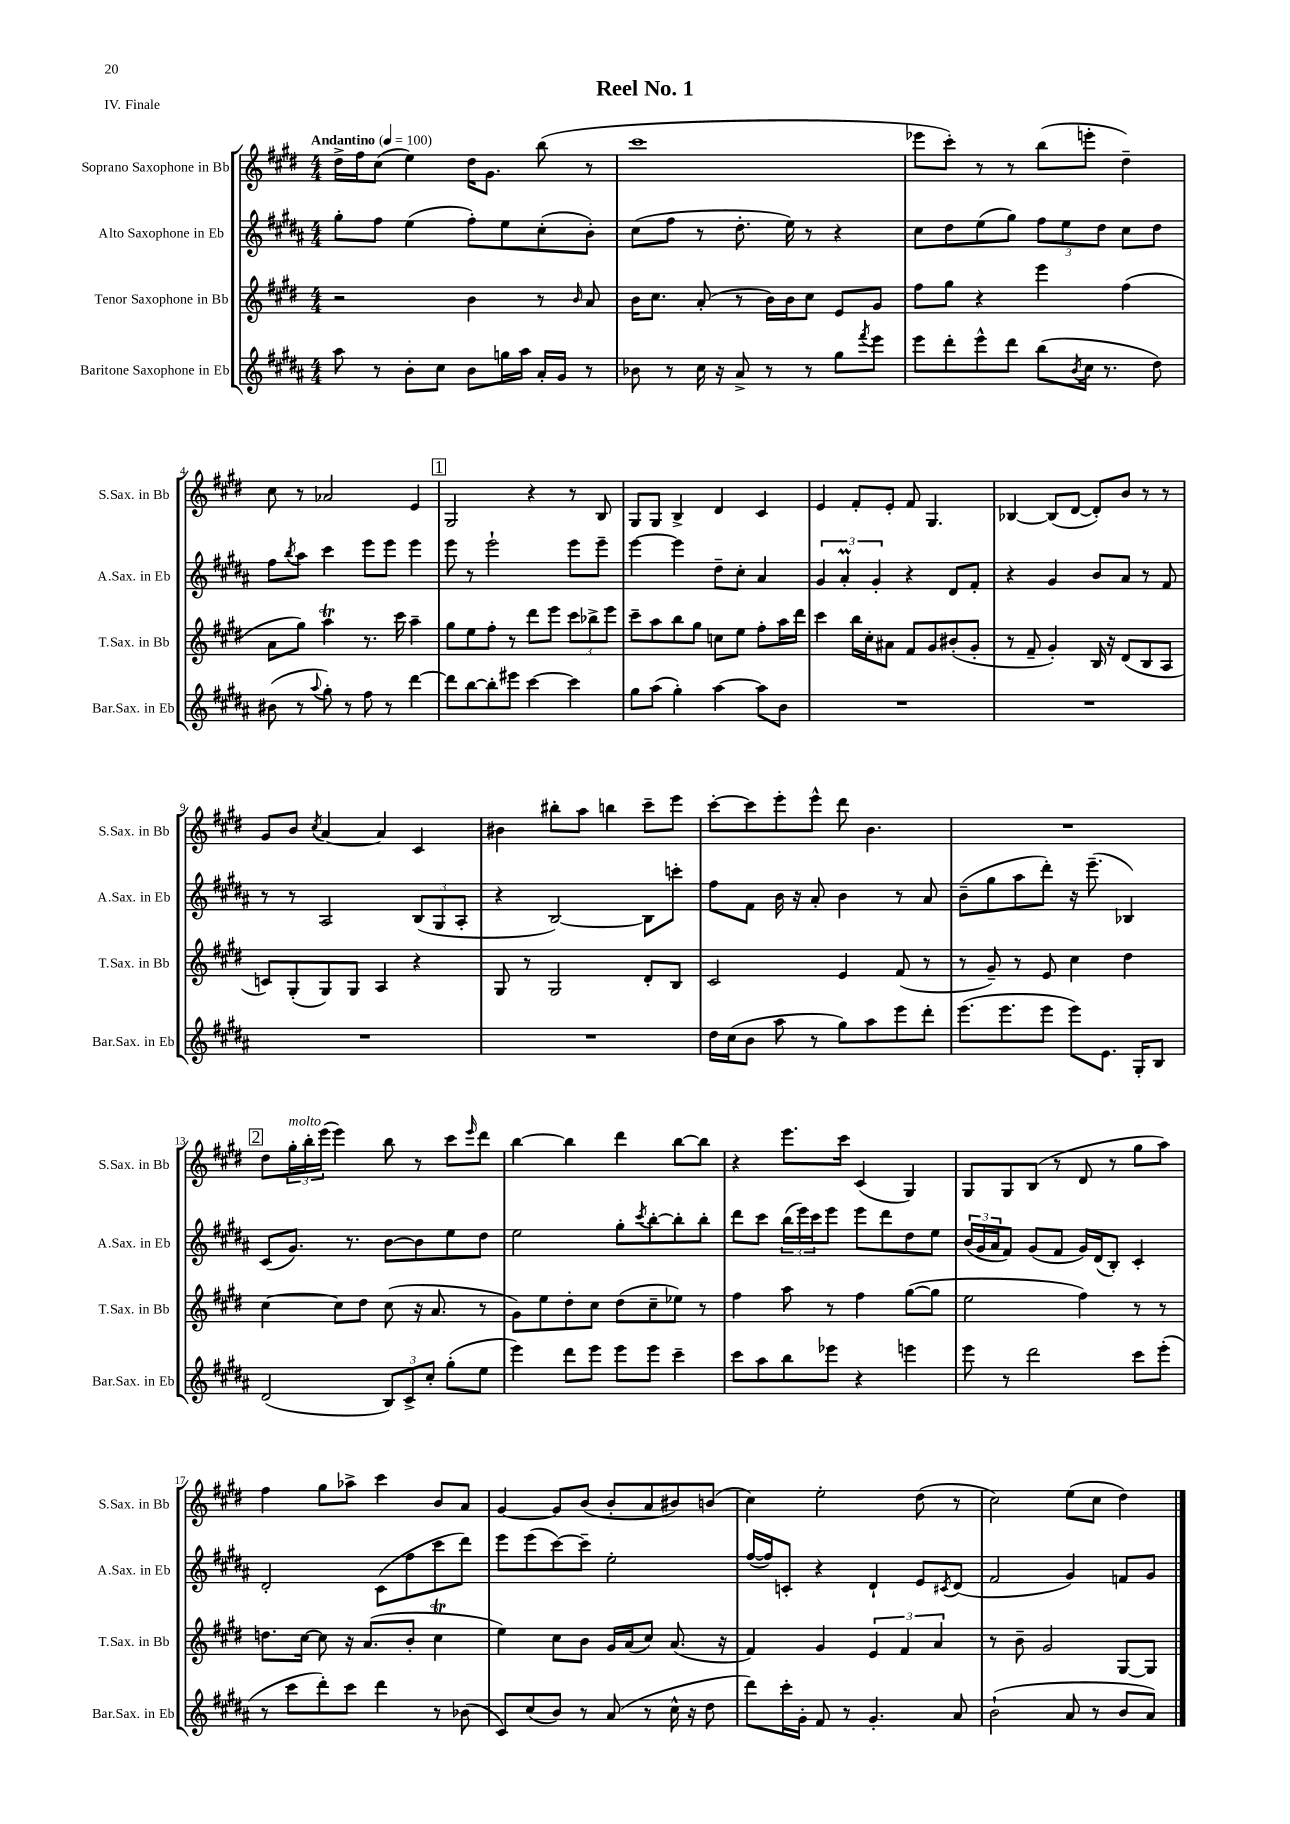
\header { title = "Reel No. 1" piece = "IV. Finale" }
<<
\new StaffGroup <<
\new Staff = "s0" \with { instrumentName = "Soprano Saxophone in Bb" shortInstrumentName = "S.Sax. in Bb" } {
    \clef treble \key e \major \numericTimeSignature \time 4/4 \tempo "Andantino" 4 = 100
    dis''16-> fis''16 cis''8( e''4) dis''16 gis'8. b''8( r8 |
    cis'''1 |
    ees'''8 cis'''8-.) r8 r8 b''8( e'''8-. dis''4--) |
    cis''8 r8 aes'2 e'4 |
    \mark \markup { \box "1" } gis2 r4 r8 b8 |
    gis8 gis8 b4-> dis'4 cis'4 |
    e'4 fis'8-. e'8-. fis'8 gis4. |
    bes4~ bes8( dis'8~ dis'8-.) b'8 r8 r8 |
    gis'8 b'8 \acciaccatura { cis''8 } a'4~ a'4 cis'4 |
    bis'4 bis''8-. a''8 b''4 cis'''8-- e'''8 |
    cis'''8~-. cis'''8 e'''8-. e'''8-^ dis'''8 b'4. |
    R1 |
    \mark \markup { \box "2" } dis''8 \tuplet 3/2 { gis''16-.^\markup { \italic "molto" } b''16-. e'''16( } e'''4) b''8 r8 cis'''8 \grace { e'''16 } dis'''8 |
    b''4~ b''4 dis'''4 b''8~ b''8 |
    r4 e'''8. cis'''16 cis'4( gis4) |
    gis8 gis8 b8( r8 dis'8 r8 gis''8 a''8) |
    fis''4 gis''8 aes''8-> cis'''4 b'8 a'8 |
    gis'4~ gis'8 b'8( b'8-. a'8 bis'8) b'8( |
    cis''4) e''2-. dis''8( r8 |
    cis''2) e''8( cis''8 dis''4) \bar "|." |
}
\new Staff = "s1" \with { instrumentName = "Alto Saxophone in Eb" shortInstrumentName = "A.Sax. in Eb" } {
    \clef treble \key b \major \numericTimeSignature \time 4/4
    gis''8-. fis''8 e''4( fis''8-.) e''8 cis''8-.( b'8-.) |
    cis''8( fis''8 r8 dis''8.-. e''16) r8 r4 |
    cis''8 dis''8 e''8( gis''8) \tuplet 3/2 { fis''8 e''8 dis''8 } cis''8 dis''8 |
    fis''8 \acciaccatura { b''8 } ais''8 cis'''4 e'''8 e'''8 e'''4 |
    \mark \markup { \box "1" } e'''8 r8 e'''2-! e'''8 e'''8-- |
    e'''4~ e'''4 dis''8-- cis''8-. ais'4 |
    \tuplet 3/2 { gis'4 ais'4-.\prall gis'4-. } r4 dis'8 fis'8-. |
    r4 gis'4 b'8 ais'8 r8 fis'8 |
    r8 r8 ais2 \tuplet 3/2 { b8( gis8 ais8-. } |
    r4 b2~) b8 c'''8-. |
    fis''8 fis'8 b'16 r16 ais'8-. b'4 r8 ais'8 |
    b'8--( gis''8 ais''8 dis'''8-.) r16 e'''8.--( bes4) |
    \mark \markup { \box "2" } cis'8( gis'8.) r8. b'8~ b'8 e''8 dis''8 |
    e''2 gis''8-. \acciaccatura { cis'''8 } b''8~-. b''8-. b''8-. |
    dis'''8 cis'''8 \tuplet 3/2 { b''16( e'''16) cis'''16 } e'''8 e'''8 dis'''8 dis''8 e''8 |
    \tuplet 3/2 { b'16( gis'16 ais'16 } fis'8) gis'8( fis'8 gis'16) dis'16( b8-.) cis'4-. |
    dis'2-. cis'8( fis''8 cis'''8 dis'''8) |
    e'''8 e'''8( cis'''8~) cis'''8-- e''2-. |
    fis''16~( fis''16) c'8-. r4 dis'4-! e'8 \acciaccatura { cis'8 } dis'8( |
    fis'2 gis'4) f'8 gis'8 \bar "|." |
}
\new Staff = "s2" \with { instrumentName = "Tenor Saxophone in Bb" shortInstrumentName = "T.Sax. in Bb" } {
    \clef treble \key e \major \numericTimeSignature \time 4/4
    r2 b'4 r8 \grace { b'16 } a'8 |
    b'16 cis''8. a'8-.( r8 b'16) b'16 cis''8 e'8 gis'8 |
    fis''8 gis''8 r4 e'''4 fis''4( |
    a'8 gis''8) a''4\trill r8. cis'''16 a''4-- |
    \mark \markup { \box "1" } gis''8 e''8 fis''8-. r8 dis'''8 e'''8 \tuplet 3/2 { cis'''8 bes''8-> e'''8 } |
    cis'''8-- a''8 b''8 gis''8 c''8 e''8 fis''8-. a''16 dis'''16 |
    cis'''4 b''16 cis''16-. ais'8 fis'8 gis'8 bis'8-.( gis'8-. |
    r8 fis'8-- gis'4-.) b16 r16 dis'8( b8 a8 |
    c'8) gis8-.( gis8) gis8 a4 r4 |
    gis8 r8 gis2 dis'8-. b8 |
    cis'2 e'4 fis'8( r8 |
    r8 gis'8--) r8 e'8 cis''4 dis''4 |
    \mark \markup { \box "2" } cis''4~ cis''8 dis''8 cis''8( r16 a'8. r8 |
    gis'8) e''8 dis''8-. cis''8 dis''8( cis''8-- ees''8) r8 |
    fis''4 a''8 r8 fis''4 gis''8~( gis''8 |
    e''2 fis''4) r8 r8 |
    d''8. cis''16~ cis''8 r16 a'8.( b'8-. cis''4\trill |
    e''4) cis''8 b'8 gis'16 a'16( cis''8) a'8.( r16 |
    fis'4) gis'4 \tuplet 3/2 { e'4 fis'4 a'4 } |
    r8 b'8-- gis'2 gis8~ gis8 \bar "|." |
}
\new Staff = "s3" \with { instrumentName = "Baritone Saxophone in Eb" shortInstrumentName = "Bar.Sax. in Eb" } {
    \clef treble \key b \major \numericTimeSignature \time 4/4
    ais''8 r8 b'8-. cis''8 b'8 g''16 ais''16 ais'16-. gis'16 r8 |
    bes'8 r8 cis''16 r16 ais'8-> r8 r8 gis''8 \acciaccatura { fis'''8 } e'''8 |
    e'''8 dis'''8-. e'''8-^ dis'''8 b''8( \acciaccatura { b'8 } cis''16 r8. dis''8) |
    bis'8( r8 \appoggiatura { ais''8 } gis''8-.) r8 fis''8 r8 dis'''4~ |
    \mark \markup { \box "1" } dis'''8 b''8~ b''8-. eis'''8 cis'''4~ cis'''4 |
    gis''8 ais''8( gis''4-.) ais''4~ ais''8 b'8 |
    R1 |
    R1 |
    R1 |
    R1 |
    dis''16 cis''16( b'8 ais''8 r8 gis''8) ais''8 e'''8 dis'''8-. |
    e'''8.( e'''8. e'''8 e'''8) e'8. gis16-. b8 |
    \mark \markup { \box "2" } dis'2( \tuplet 3/2 { b8) cis'8-> cis''8-. } gis''8-.( e''8 |
    e'''4) dis'''8 e'''8 e'''8 e'''8 cis'''4-- |
    cis'''8 ais''8 b''8 ees'''8 r4 e'''4 |
    e'''8 r8 dis'''2 cis'''8 e'''8-.( |
    r8 cis'''8 dis'''8-.) cis'''8 dis'''4 r8 bes'8( |
    cis'8) cis''8( b'8) r8 ais'8( r8 cis''16-^ r16 dis''8 |
    dis'''8) cis'''16-. gis'16-. fis'8 r8 gis'4.-. ais'8 |
    b'2-!( ais'8 r8 b'8 ais'8) \bar "|." |
}
>>
>>
